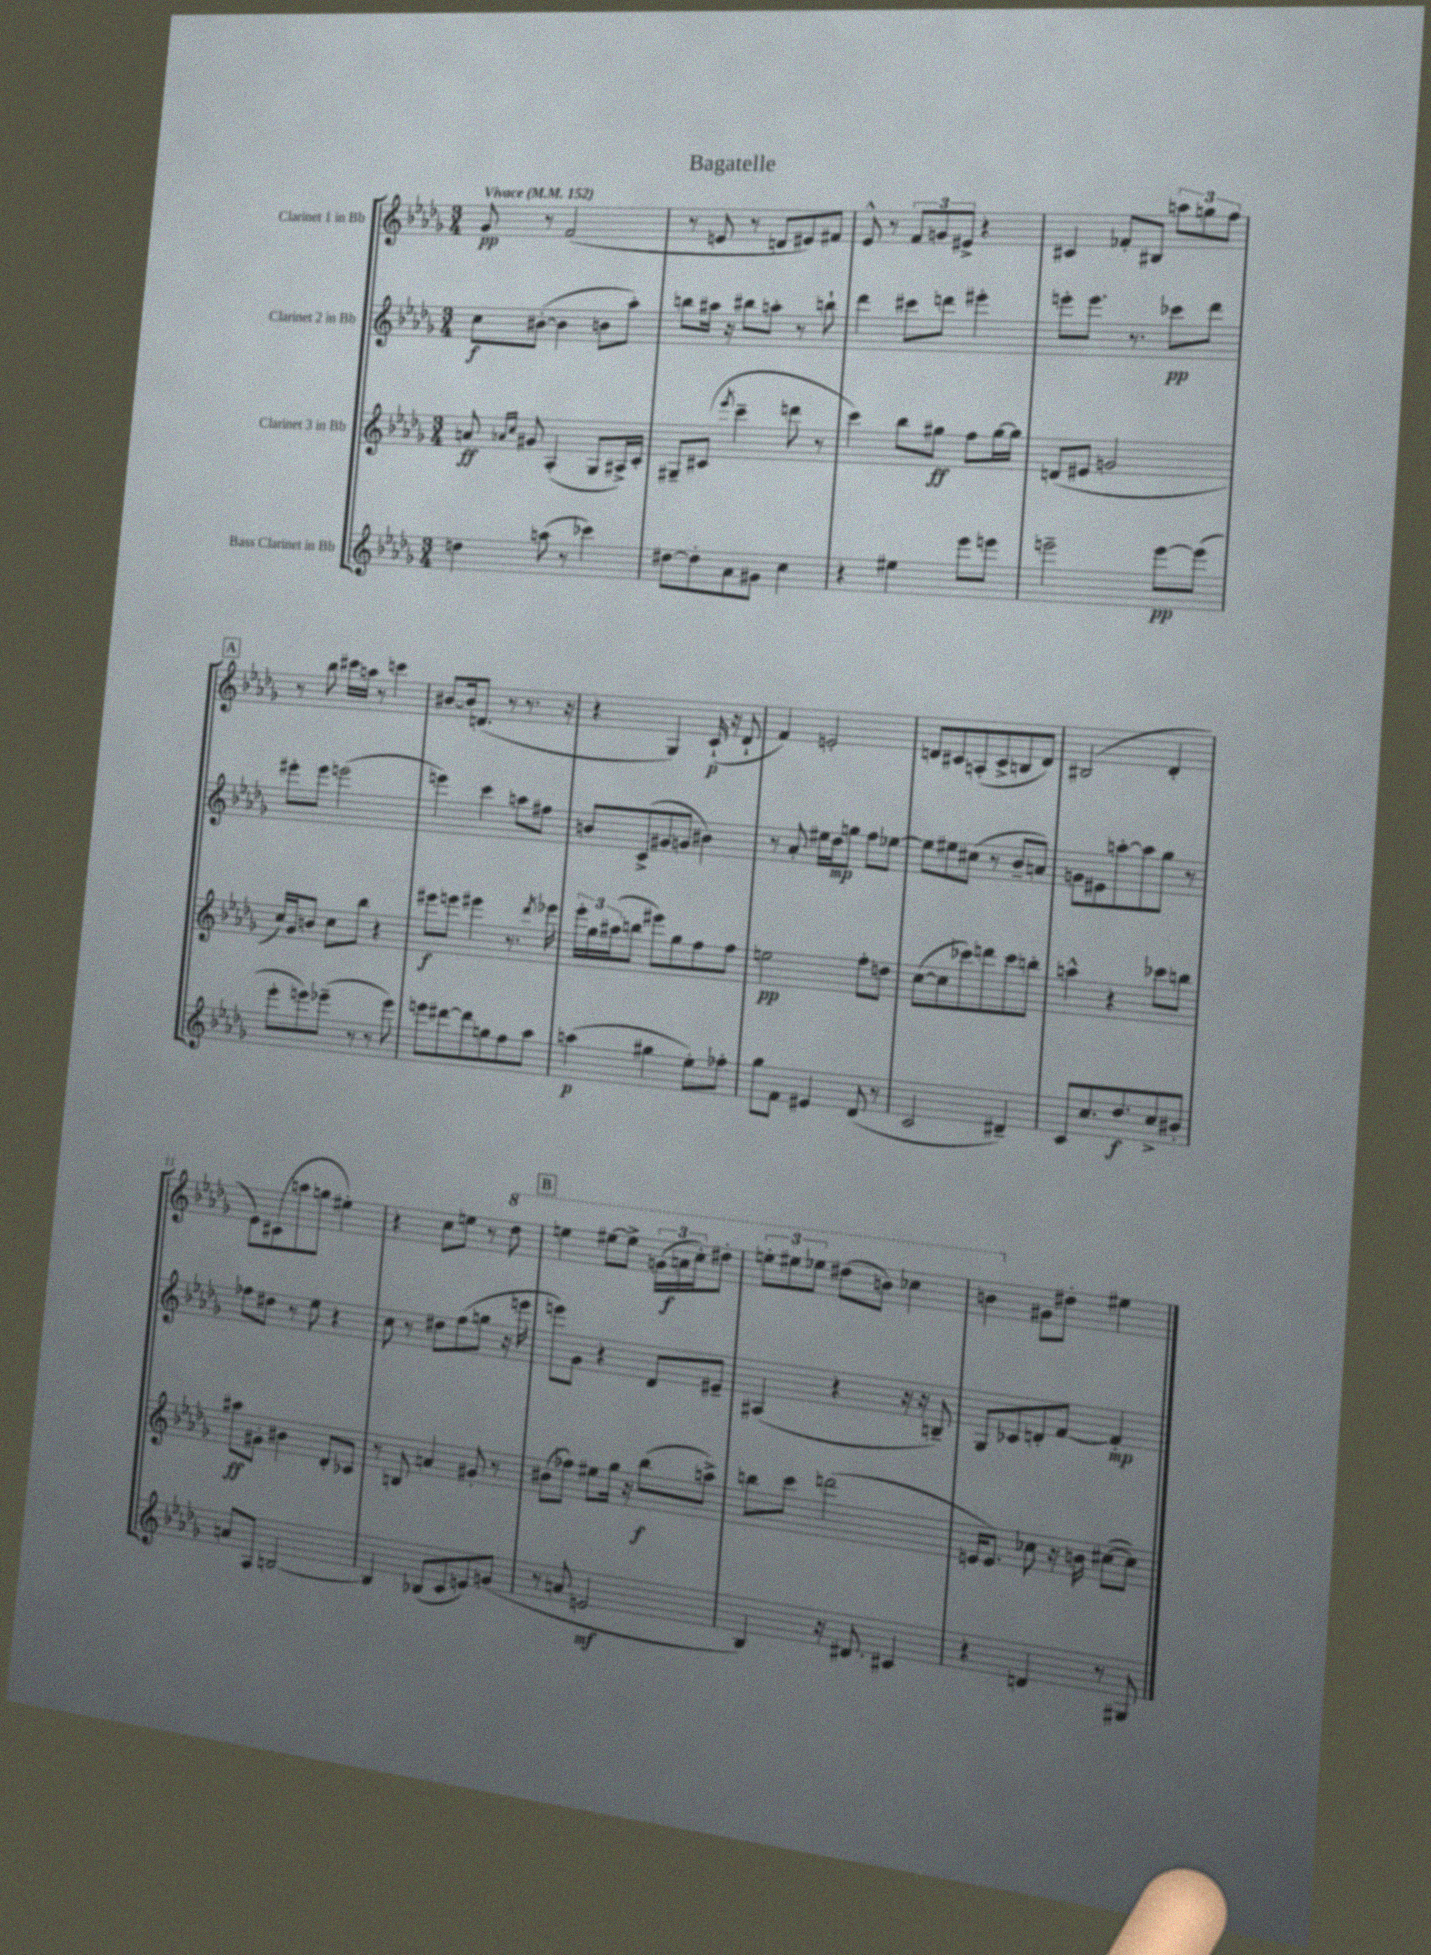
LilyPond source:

\header { title = "Bagatelle" }
<<
\new StaffGroup <<
\new Staff = "s0" \with { instrumentName = "Clarinet 1 in Bb" } {
    \clef treble \key des \major \numericTimeSignature \time 3/4 \tempo "Vivace" 4 = 152
    ges'8\pp r8 f'2( |
    r8 e'8 r8 d'8 eis'8) fis'8 |
    ees'8-^ r8 \tuplet 3/2 { f'8 g'8 eis'8-> } r4 |
    cis'4 fes'8-. bis8 \tuplet 3/2 { a''8 g''8 f''8 } |
    \mark \markup { \box "A" } r8 bes''8 cis'''16 a''16 r8 c'''4 |
    bis'8~ bis'16 d'8.( r8 r8. r16 |
    r4 ges4) c'16-!\p( r16 des'8-! |
    f'4) e'2-. |
    d'8 cis'8 a8-.( cis'8-> b8 d'8) |
    bis2( des'4-. |
    ees'8) cis'8( a''8 g''8 eis''4-.) |
    r4 c''8 e''8 r8 \ottava #1 des'''8 |
    \mark \markup { \box "B" } e'''4 eis'''8~ eis'''8-> \tuplet 3/2 { g''16( a''16\f c'''16-.) } dis'''8-. |
    \tuplet 3/2 { e'''8-. eis'''8 ees'''8 } dis'''8( b''8) ces'''4 |
    b''4 \ottava #0 gis'8 dis''8-. eis''4 \bar "|." |
}
\new Staff = "s1" \with { instrumentName = "Clarinet 2 in Bb" } {
    \clef treble \key des \major \numericTimeSignature \time 3/4
    c''8\f bis'8~-.( bis'4 b'8 aes''8-.) |
    b''8 ais''16 r16 bis''8 a''8-. r8 b''8-! |
    des'''4 cis'''8 d'''8 eis'''4-. |
    e'''8-. e'''8. r8. ces'''8\pp des'''8 |
    \mark \markup { \box "A" } eis'''8-. eis'''8 e'''2( |
    e'''4) c'''4 a''8 fis''8 |
    b'8 c'8->( gis'8 g'8 bis'4) |
    r8 aes'8-. eis''16 des''16\mp g''8 f''8 ees''8~ |
    ees''8 eis''8 cis''8( r8 bes'8-- a'8) |
    g'8 eis'8 a''8~-. a''8 ges''8 r8 |
    fes''8 dis''8 r8 ees''8 r4 |
    c''8 r8 dis''8 f''8( g''8 r16 e'''16 |
    \mark \markup { \box "B" } e'''8) ges'8 r4 des'8 eis'8-- |
    ais4( r4 r16 r16 b8--) |
    ges8 ces'8 d'8-. f'8~ f'4-.\mp \bar "|." |
}
\new Staff = "s2" \with { instrumentName = "Clarinet 3 in Bb" } {
    \clef treble \key des \major \numericTimeSignature \time 3/4
    a'8\ff \grace { aes'16 c''16 } gis'8 aes4-.( ges8 ais16->) c'16-. |
    gis8-- cis'8( \acciaccatura { ees'''8 } c'''4-- d'''8 r8 |
    c'''4) bes''8 gis''8\ff f''8 gis''16~ gis''16 |
    d'8( eis'8 g'2 |
    \mark \markup { \box "A" } c''16) ges'16 b'8 c''8 bes''8 r4 |
    eis'''8\f e'''8 eis'''4 r8. \acciaccatura { des'''8 } ees'''16 |
    \tuplet 3/2 { ees'''16-. ges''16 ais''16( } b''8 eis'''8) ges''8 f''8 f''8 |
    e''2\pp f''8-. d''8 |
    c''8~( c''8 ces'''8) d'''8 ces'''8 b''8-. |
    a''4-^ r4 ces'''8 b''8 |
    ais''8\ff gis'8-. bis'4 des'8-. ces'8 |
    r8 b8 a'4 gis'8-. r8 |
    \mark \markup { \box "B" } bis'8( fes''8) eis''8 ges''16 r16 bes''8\f( a''8->) |
    b''8 c'''8 d'''2( |
    e'16 e'8.) ces''8 r16 b'16 cis''8~( cis''8) \bar "|." |
}
\new Staff = "s3" \with { instrumentName = "Bass Clarinet in Bb" } {
    \clef treble \key des \major \numericTimeSignature \time 3/4
    d''4 a''8( r8 ces'''4) |
    dis''8~ dis''8-. aes'8 gis'8 c''4 |
    r4 eis''4 ees'''8 e'''8 |
    e'''2-- e'''8~\pp e'''8( |
    \mark \markup { \box "A" } ees'''8-. e'''8) ees'''8--( r8 r8 ees'''8) |
    e'''8 dis'''8~ dis'''8 g''8 f''8 aes''8 |
    a''4\p( gis''4 ees''8-.) fes''8-. |
    ges''8 f'8 eis'4 des'8( r8 |
    c'2 dis'4--) |
    c'8 c''8. des''8.\f c''8-> bis'8-. |
    a'8 aes8 b2~ |
    b4 bes8( c'8 e'8) g'8( |
    \mark \markup { \box "B" } r8 a'8 e'2\mf |
    bes4) r16 dis'8. cis'4 |
    r4 d'4 r8 gis8 \bar "|." |
}
>>
>>
